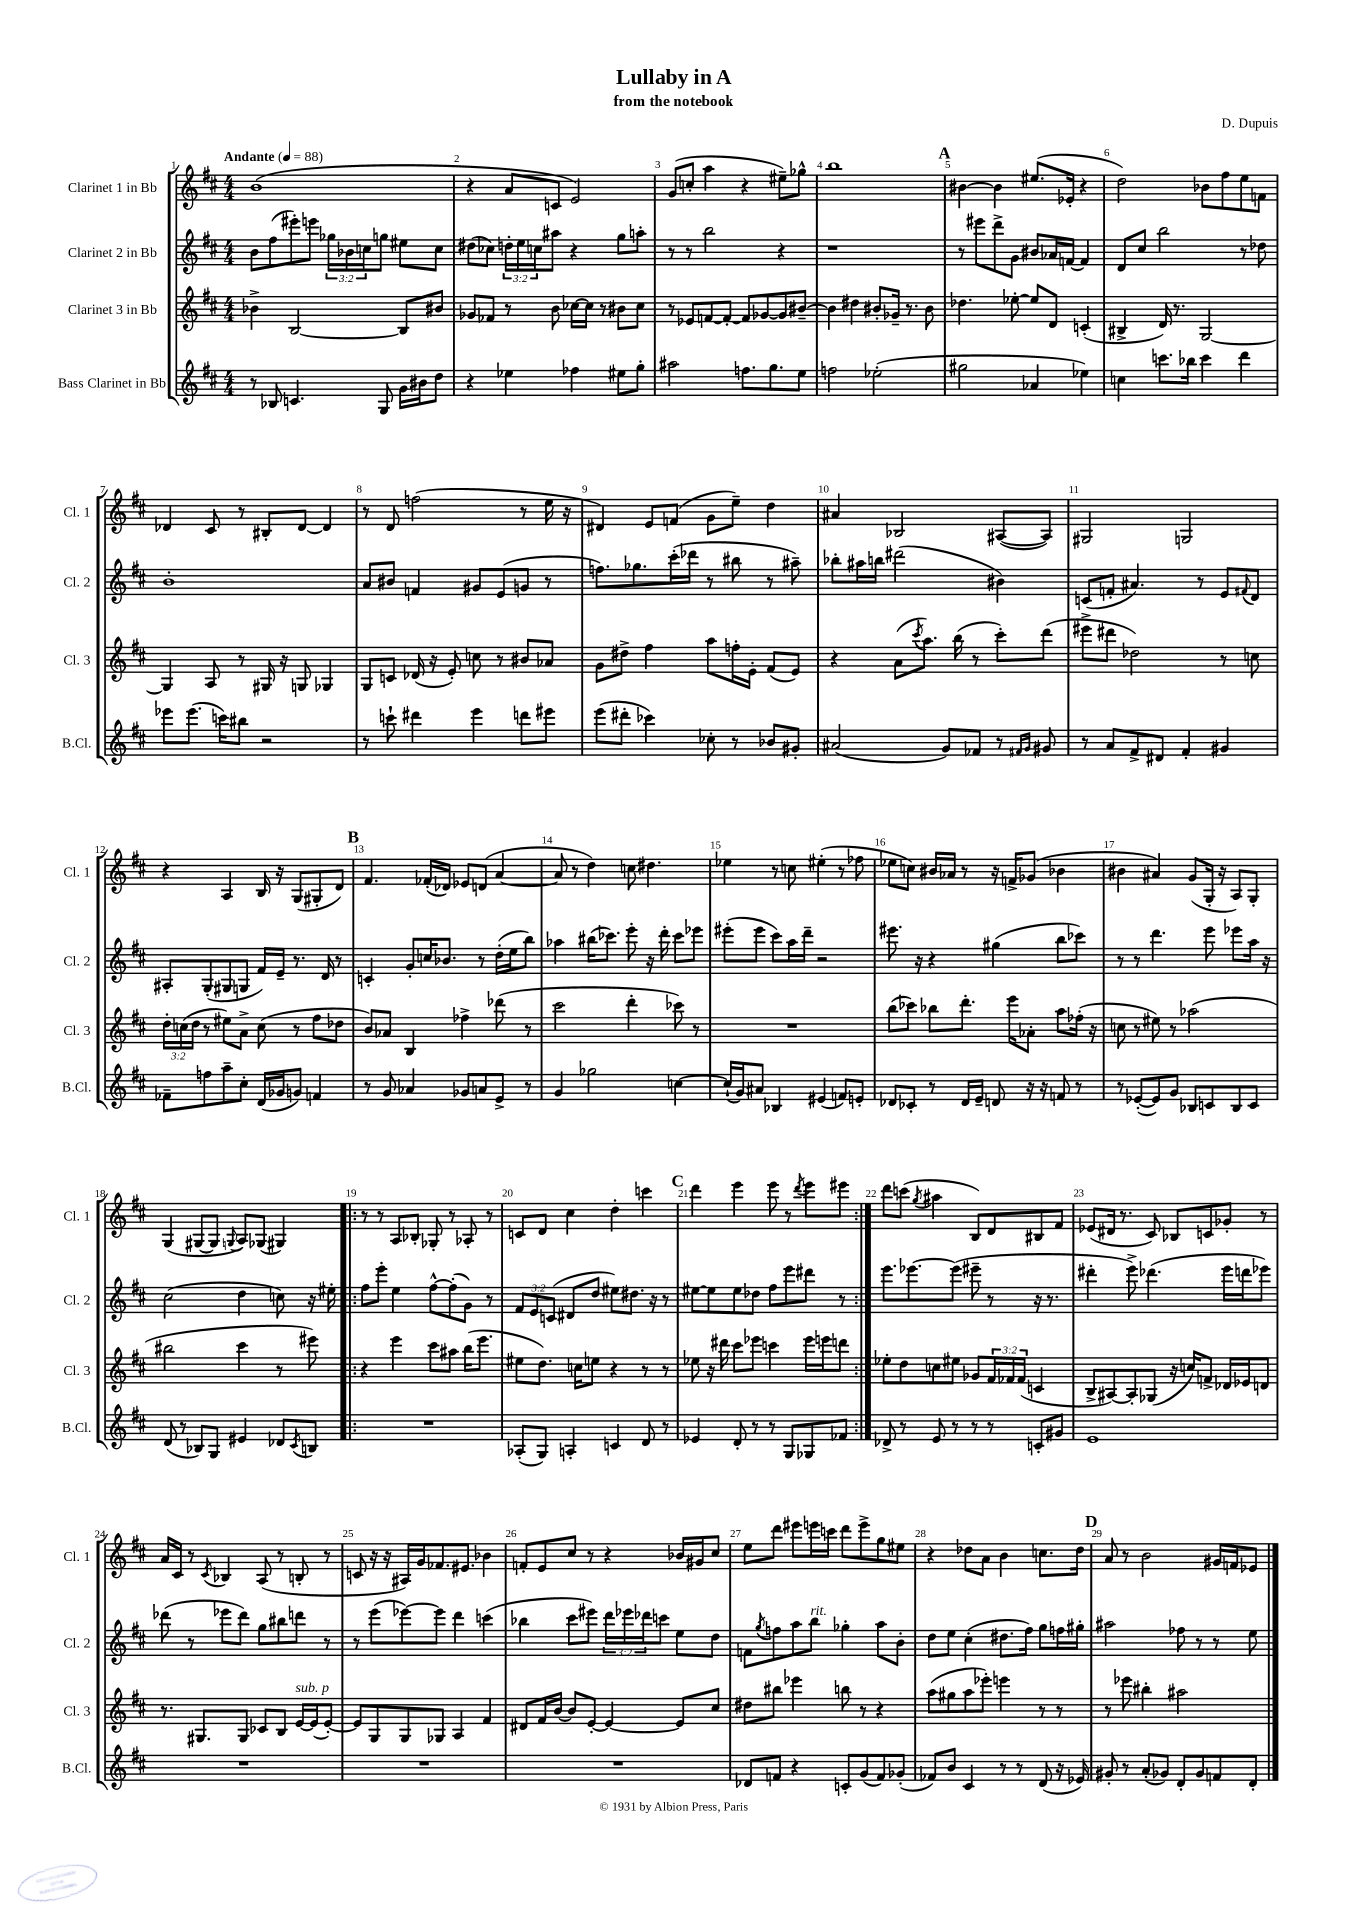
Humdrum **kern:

**kern	**kern	**kern	**kern
*staff4	*staff3	*staff2	*staff1
*clefG2	*clefG2	*clefG2	*clefG2
*k[f#c#]	*k[f#c#]	*k[f#c#]	*k[f#c#]
*M4/4	*M4/4	*M4/4	*M4/4
*MM88	*MM88	*MM88	*MM88
8r	4b-^	8b	(1b
8B-	.	(8ff#	.
4.c	[2B	8eee#')	.
.	.	8eee	.
.	.	24gg-	.
.	.	24b-	.
.	.	24cc	.
8G	.	8gg	.
16g	8B]	8ee#	.
16b#	.	.	.
8dd	8b#	8cc	.
=	=	=	=
4r	8g-	(8dd#	4r
.	8f-	8cc-)	.
4ee-	8r	24dd'	8a
.	.	24ee	.
.	.	24cc	.
.	8b	8aa#	8c
4ff-	[16cc-	4r	2e)
.	16cc-]	.	.
.	8r	.	.
8ee#	8b#	8gg	.
8gg'	8cc-	8aa'	.
=	=	=	=
2aa#	8r	8r	(8g
.	8e-	8r	8cc'
.	[8f	2bb	4aa
.	8f'_	.	.
8.ff	8f]	.	4r
.	[8g-	.	.
8.gg	.	.	.
.	8g-]	4r	8ee#~)
8ee	[8b#~	.	8gg-^^
=	=	=	=
2ff	4b#]	1r	1bb
.	4dd#	.	.
(2ee-'	8b#'	.	.
.	16g-~	.	.
.	8.r	.	.
.	8b#	.	.
=	=	=	=
2gg#	4.dd-	8r	[4b#
.	.	8eee#	.
.	.	8ddd^	4b#]
.	[8ee-'	8g	.
4a-	8ee-]	8b#	(8.ee#
.	8d	16a-	.
.	.	[16f	16e-'
4ee-)	(4c'	4f]	4r
=	=	=	=
4cc	4B#^	8d	2dd)
.	.	8cc#	.
8.ccc	16d)	2bb	.
.	8.r	.	.
16bb-	.	.	.
4ccc	[2G	.	8b-
.	.	.	8ff#
4ddd	.	8r	8ee
.	.	8dd-	8f
=	=	=	=
8eee-	4G]	1b'	4d-
(8.eee-	.	.	.
.	8A	.	8c#
16ccc)	.	.	.
8bb#	8r	.	8r
2r	16G#	.	8B#'
.	16r	.	.
.	8G	.	[8d-
.	4G-	.	4d-]
=	=	=	=
8r	8G	8a	8r
8ccc`	8c	8b#	8d
4ddd#	(16d-	4f	(2ff
.	16r	.	.
.	8e')	.	.
4eee	8cc	8g#	.
.	8r	(8e	.
8ddd	8b#	8g	8r
8eee#	8a-	8r	16ee
.	.	.	16r
=	=	=	=
(8eee	8g	8.ff)	4d#)
8ddd#'	8dd#^	.	.
.	.	8.gg-	.
4ccc-)	4ff#	.	8e
.	.	(16ccc#'	(8f
.	.	16ddd-	.
8cc-'	8aa	8r	8g
8r	16ff'	8bb#	8ee~)
.	16e'	.	.
8b-	(8f#	8r	4dd
8g#'	8e)	8aa#~)	.
=	=	=	=
(2a#	4r	8bb-'	4a#
.	.	16aa#	.
.	.	16bb	.
.	(8a	(2ddd#	2B-
.	8qccc#	.	.
.	8.aa)	.	.
8g)	.	.	.
.	(16bb	.	.
8f-	8r	.	.
8r	8ccc#')	4b#)	([8A#
16qqf#	.	.	.
16qqg	.	.	.
8g#	(8ddd	.	8A#])
=	=	=	=
8r	8eee#^	(8c	2G#
8a	8ddd#	8f'	.
8f#^	2dd-)	4.a#)	.
8d#	.	.	.
4f#'	.	.	2G
.	.	8r	.
4g#	8r	8e	.
.	.	8qqf#	.
.	8cc	8d	.
=	=	=	=
8f-~	24dd'	8A#'	4r
.	(24cc	.	.
.	24dd	.	.
8ff	8r	(8G'	.
8aa~	8ee#)	8G#	4A
8cc#'	8a^	8G	.
(16d	(8cc	16f#)	16B
16g-	.	16e~	16r
8g)	8r	8.r	(8G
4f	8ff#	.	8G#'
.	.	16d	.
.	8dd-	8r	8d)
=	=	=	=
8r	8b)	4c'	4.f#
8g	8a-	.	.
4a-	4B	8g'	.
.	.	16cc	(16f-'
.	.	8.b-	16d-)
8g-	4ff-^	.	8e-
8a	.	8r	(8d
8e^	(8ddd-	(16dd'	[4a
.	.	16ee	.
8r	8r	8bb)	.
=	=	=	=
4g	2ccc#	4aa-	8a]
.	.	.	8r
2gg-	.	(16bb#	4dd)
.	.	8.ccc-)	.
.	4ddd'	8eee'	8cc
.	.	16r	4.dd#
.	.	16ddd'	.
[4cc	8ccc-)	8ccc-	.
.	8r	8eee-	.
=	=	=	=
(16cc`]	1r	(8eee#'	4ee-
16g)	.	.	.
8a#	.	8eee#	.
4B-	.	8ccc#)	8r
.	.	16aa	8cc
.	.	16ddd~	.
(4e#	.	2r	(4ee#'
8f)	.	.	8r
8e'	.	.	8ff-
=	=	=	=
8d-	(8bb	8.eee#	8ee-
8c-'	8ccc-)	.	8cc)
.	.	16r	.
8r	8bb-	4r	16b#
.	.	.	16a-
16d-	8.ddd'	.	8r
16e~	.	.	.
8d	.	(4gg#	16r
.	16eee	.	16f^
16r	8a-'	.	(8g-
16r	.	.	.
8f	8aa	8bb	4b-
8r	(16ff-'	8ccc-)	.
.	16r	.	.
=	=	=	=
8r	8cc	8r	4b#
([8e-'	8r	8r	.
8e-])	8ee#)	4.ddd	4a#)
8g	8r	.	.
8B-	(2aa-	.	(8g
8c	.	8eee	16G'
.	.	.	16r
8B-	.	8eee-	8A)
8c	.	16aa	8G'
.	.	16r	.
=	=	=	=
(8d	2bb#	(2cc#	(4G
8r	.	.	.
8B-)	.	.	[8G#
8G	.	.	8G#]
.	.	.	8qqG
4e#	4ccc#	4dd	8A)
.	.	.	(8G-
8d-	8r	8cc)	4G#)
8qc#	.	.	.
8B	8eee#)	16r	.
.	.	16ee#'	.
=!|:	=!|:	=!|:	=!|:
1r	4r	8ff#	8r
.	.	8eee'	8r
.	4eee	4ee	8A
.	.	.	8B-'
.	8ccc#	[8ff#^^	8G-'
.	8aa#	(8ff#']	8r
.	(16bb	8g)	8A-'
.	8.eee	.	.
.	.	8r	8r
=	=	=	=
(8A-'	8ee#	12f#	8c
.	.	12e	.
8G)	8.dd)	.	8d
.	.	(12c	.
4A'	.	8d#	4cc#
.	16cc	.	.
.	8ee	8dd	.
4c	4r	8ee#)	4dd'
.	.	8.dd#	.
8d	8r	.	4ccc
.	.	16r	.
8r	8r	8r	.
=	=	=	=
4e-	8ee-	[8ee#	4ddd
.	16r	8ee#]	.
.	16ddd#	.	.
8d'	8ccc#	8ee#	4eee
8r	8eee-	8dd-	.
8r	4ccc	8ff#	8eee
8G	.	8eee	8r
.	.	.	8qddd
8G-	16eee-	8ddd#	8eee
.	16eee	.	.
8f-	8ddd	8r	8eee#
=:|!	=:|!	=:|!	=:|!
8d-^	8ee-'	8.eee	8ddd
8r	8dd	.	(8ccc
.	.	[8.eee-	.
.	.	.	8qgg
8e	8cc	.	4aa#
8r	8ee#	(8eee-]	.
8r	8g-	8eee#~	8B)
8r	24f#	8r	8d
.	24f-	.	.
.	(24f-	.	.
8c'	4c	16r	8B#
.	.	8.r	.
8g#	.	.	8f#
=	=	=	=
1e	8B^	4ddd#'	(8e-
.	[8A#)	.	16d#
.	.	.	8.r
.	8A#']	8eee^)	.
.	(8G-	(4.ddd-	8c#)
.	16r	.	8B-
.	16cc)	.	.
.	8f^	.	8c
.	16d-	16eee	8g-'
.	16e-	16ddd	.
.	8d	8eee-)	8r
=	=	=	=
1r	8.r	(8ddd-	16a
.	.	.	16c#
.	.	8r	8r
.	8.G#	.	.
.	.	.	8qc#
.	.	8eee-	4B-
.	8G#	8ddd-)	.
.	8c-	8gg	(8A
.	8B	8bb#	8r
.	[16e	8ddd	8B'
.	(16e]	.	.
.	[8e')	8r	8r
=	=	=	=
1r	8e]	8r	8c
.	8G	(8eee	16r
.	.	.	16r
.	8G	[8eee-)	16A#)
.	.	.	16g
.	8G-	8eee-]	8.f-
.	4A	4ddd	.
.	.	.	8.e#
.	4f#	(4ccc	4b-
=	=	=	=
1r	8d#	4bb-	8f'
.	16f#	.	8e
.	[16b	.	.
.	8b]	8ccc#	8cc#
.	[8e'	8eee#)	8r
.	4e_	24ddd	4r
.	.	24eee-	.
.	.	24ddd-	.
.	.	8ccc	.
.	8e]	8ee	16b-
.	.	.	16g#
.	8cc#	8dd	8cc#
=	=	=	=
8d-	8dd#	8f	8ee
.	.	8qgg	.
8f	8bb#	8ff	8ddd
4r	4eee-	8aa	8eee#
.	.	8bb	16eee
.	.	.	16ccc
8c'	8bb	4gg-'	8ddd
(8g	8r	.	8eee^
8f)	4r	8aa	8gg
(8g-'	.	8b'	8ee#
=	=	=	=
8f-)	(8aa	8dd	4r
8b	8gg#	8ee	.
4c#	8aa	(4cc#'	8dd-
.	8eee-')	.	8a
8r	4eee	8.dd#	4b
8r	.	.	.
.	.	16ff#)	.
(8d	8r	8gg	8.cc
16r	8r	16ff	.
16e-)	.	16gg#'	16dd-
=	=	=	=
8g#'	8r	2aa#	8a
8r	8eee-	.	8r
(8a'	4bb#'	.	2b
8g-)	.	.	.
8d'	2aa#	8ff-	.
8g-	.	8r	.
8f	.	8r	16g#
.	.	.	16f
8d'	.	8ee	8e-
==	==	==	==
*-	*-	*-	*-
